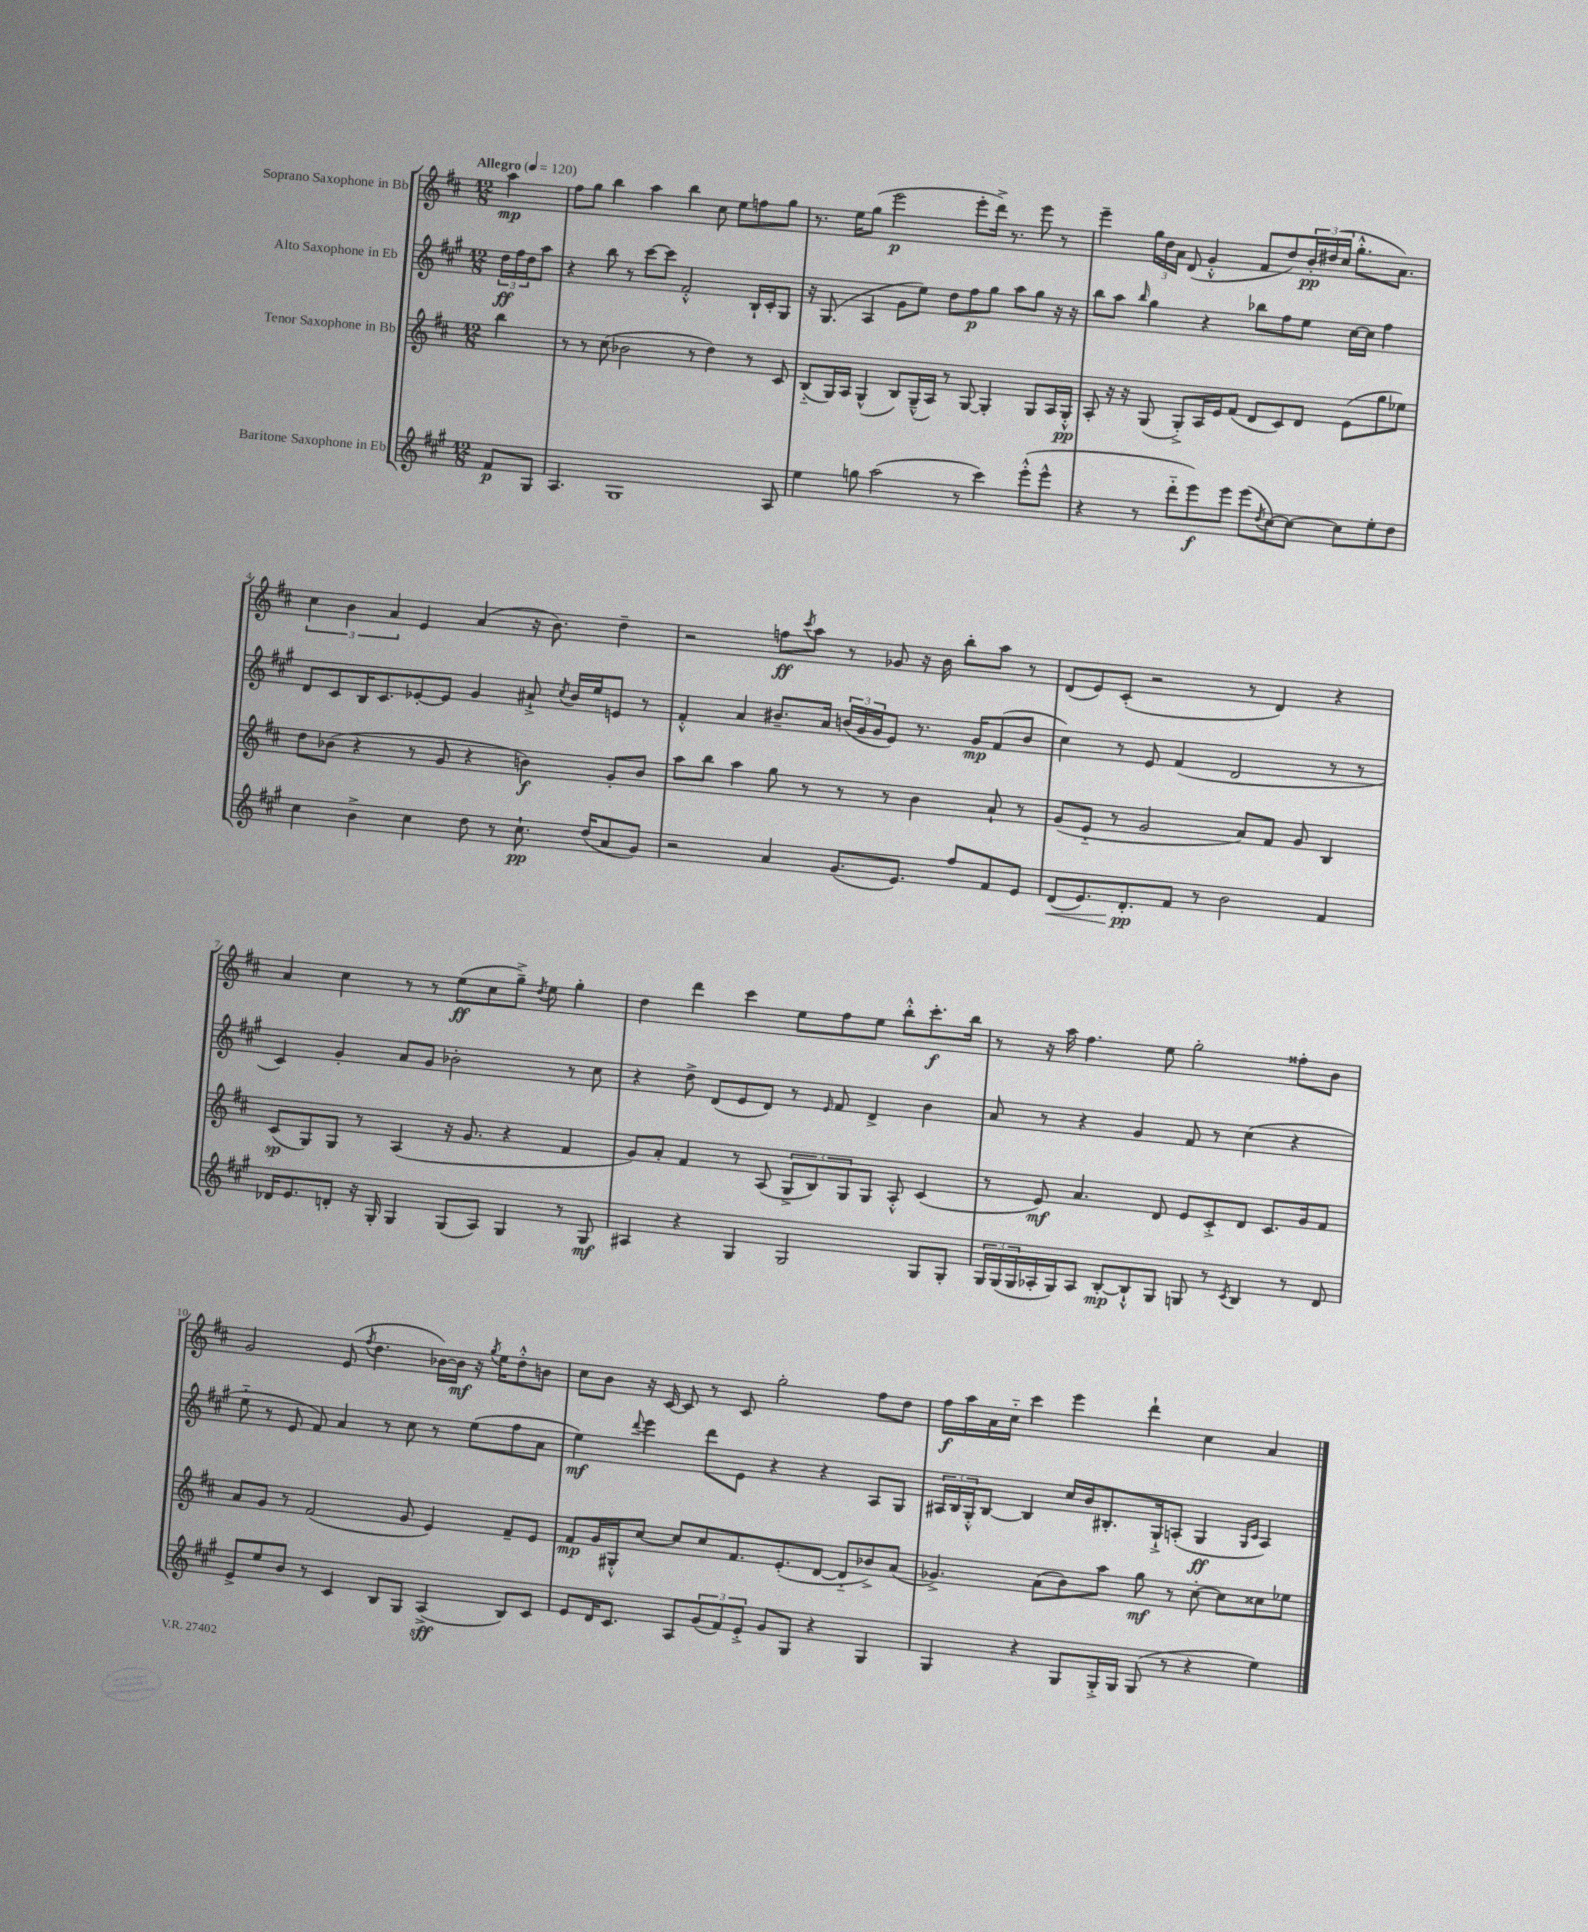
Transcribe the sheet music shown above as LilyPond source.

<<
\new StaffGroup <<
\new Staff = "s0" \with { instrumentName = "Soprano Saxophone in Bb" } {
    \clef treble \key d \major \numericTimeSignature \time 12/8 \partial 4 \tempo "Allegro" 4 = 120
    a''4\mp |
    fis''8 g''8 b''4 a''4 b''4 cis''8 e''8 f''8 g''8 |
    r8. e''16 g''8( e'''2\p e'''8-. d'''16->) r8. e'''8 r8 |
    e'''4-- \tuplet 3/2 { g''16 d''16 a'16 } d'8( g'4-.-^ fis'8 d''8) \tuplet 3/2 { b'16-.\pp dis''16( cis''16 } g''8.-.-^ a'8.) |
    \tuplet 3/2 { cis''4 b'4 a'4 } e'4 a'4( r16 b'8.) d''4-- |
    r2 f''8\ff \acciaccatura { cis'''8 } a''8 r8 ges'8 r16 b'16 b''8-. a''8 r8 |
    d'8( e'8) cis'8-.( r2 r8 d'4) r4 |
    a'4 cis''4 r8 r8 e''8\ff( cis''8 g''8--->) \acciaccatura { d''8 } e''8 g''4-. |
    d''4 d'''4 cis'''4 e''8 fis''8 e''8 b''8-.-^ cis'''8.-.\f b''16 |
    r8 r16 a''16 fis''4. e''8 g''2-. fisis''8-. b'8 |
    g'2 e'8( \acciaccatura { fis''8 } d''4. bes'16~) bes'16\mf r16 \acciaccatura { g''8 } e''16 d''8-.-^ b'8 |
    cis''8 b'8 r16 cis'16~ cis'8 r8 cis'8 g''2-. fis''8 d''8 |
    fis''16\f a''16 a'16 cis''16-_ cis'''4 e'''4 d'''4-! cis''4 a'4 \bar "|." |
}
\new Staff = "s1" \with { instrumentName = "Alto Saxophone in Eb" } {
    \clef treble \key a \major \numericTimeSignature \time 12/8 \partial 4
    \tuplet 3/2 { d''16\ff fis''16 d''16 } a''8 |
    r4 b''8 r8 cis'''8~ cis'''8 fis'2-.-^ b16-! cis'16-. gis8 |
    r16 gis8.( a4 gis'8 e''8) d''8 fis''8\p gis''8 a''8 gis''8 r16 r16 |
    b''8 a''8 \grace { b''16 } gis''4 r4 bes''8 fis''8 e''8 cis''16~ cis''16 fis''4 |
    d'8 cis'8 b16 cis'8. ees'8~-. ees'8 gis'4 ais'8-!-> \acciaccatura { cis''8 } b'16 e''16 e'8 r8 |
    fis'4-.-^ a'4 bis'8.-- a'16 \tuplet 3/2 { b'16( gis'16 gis'16 } e'8) r8. gis'16\mp fis'8( b'8 |
    cis''4) r8 e'8 fis'4( d'2 r8 r8 |
    cis'4) gis'4-. a'8 gis'8 bes'2-. r8 cis''8 |
    r4 d''8-> d'8( e'8 d'8) r8 \grace { e'16 } fis'8 d'4-> b'4 |
    a'8 r8 r4 gis'4 fis'8 r8 cis''4( r4 |
    e''8-_ r8 e'8 fis'8) a'4 r8 cis''8 r8 e''8( fis''8 a'8 |
    e''4\mf) \appoggiatura { d'''8 } e'''4 d'''8 e'8 r4 r4 a8 gis8 |
    \tuplet 3/2 { ais16 b16 gis16-.-^ } b8~ b4 cis''16 b'16 bis8.-. gis16-!-> a8-.( gis4\ff \grace { gis16 cis'16 } a4) \bar "|." |
}
\new Staff = "s2" \with { instrumentName = "Tenor Saxophone in Bb" } {
    \clef treble \key d \major \numericTimeSignature \time 12/8 \partial 4
    b''4 |
    r8 r8 cis''8( bes'2 r8 d''4) r8 cis'8 |
    b8-_( g16) a16 g4-^( b8) g16---^( a16) r8 g8~ g4-. g8 a16 g16-.-^\pp |
    a8-. r16 r16 g8( g8-.->) a16 e'16 fis'8( d'8 cis'8) d'8 e'8( g''8 ees''8) |
    d''8 bes'8( r4 r8 g'8 r4 b'4\f) g'8-. b'8 |
    a''8 b''8 a''4 g''8 r8 r8 r8 b'4 a'8-! r8 |
    g'8( e'8-_ r8 g'2 a'8) fis'8 g'8 b4 |
    cis'8\sp( g8) g8 r8 a4( r16 g'8. r4 fis'4 |
    g'8) a'8-. fis'4 r8 a8( \tuplet 3/2 { g8-> b8) g8 } g8 a8-.-^ cis'4( |
    r8 e'8\mf) a'4. d'8 e'8 cis'8-.-> d'8 cis'8. g'16 fis'8 |
    a'8 g'8 r8 fis'2( g'8 e'4) fis'8-- e'8 |
    fis'8\mp g'16 gis16-.-^ cis''8~ cis''8 cis''8 fis'8. e'8.-.( d'8~ d'8-_ bes'8->) a'8( |
    ges'4.->) a'8( b'8) a''8 g''8\mf r8 cis''8~-. cis''8 cisis''8 ees''8 \bar "|." |
}
\new Staff = "s3" \with { instrumentName = "Baritone Saxophone in Eb" } {
    \clef treble \key a \major \numericTimeSignature \time 12/8 \partial 4
    fis'8\p gis8 |
    a4. gis1 a8 |
    e''4 g''8 a''2( r8 cis'''4) e'''8-.-^( e'''8-^ |
    r4 r8 d'''8-_ e'''8\f) e'''8 e'''8( \acciaccatura { d''8 } cis''8~) cis''8~ cis''8 e''8-. d''8 |
    cis''4 b'4-> cis''4 d''8 r8 cis''8.-!\pp d''16( a'8 gis'8) |
    r2 a'4 gis'8.( e'8.) fis''8 fis'8 e'8 |
    d'8\<( e'8.) d'8.-.\pp\! fis'8 r8 b'2 fis'4 |
    des'16 e'8. d'8-. r16 gis16-. gis4 gis8( a8) gis4 r8 gis8\mf |
    ais4 r4 gis4 gis2 gis8 gis8-. |
    \tuplet 3/2 { gis16 gis16( gis16 } aes16-. gis16) aes8 b8~-.\mp b8-!-^ gis8 g8 r8 \acciaccatura { cis'8 } b4 r8 d'8 |
    e'8-> e''8 b'8 r8 cis'4 b8 gis8 a4->\sff( b8) cis'8 |
    e'8 d'16 cis'8. a8 \tuplet 3/2 { gis'8( fis'8) e'8-.-> } gis'8 gis8 r4 gis4 |
    gis4 r4 gis8 gis16-.-> gis16 gis8( r8 r4 e''4) \bar "|." |
}
>>
>>
